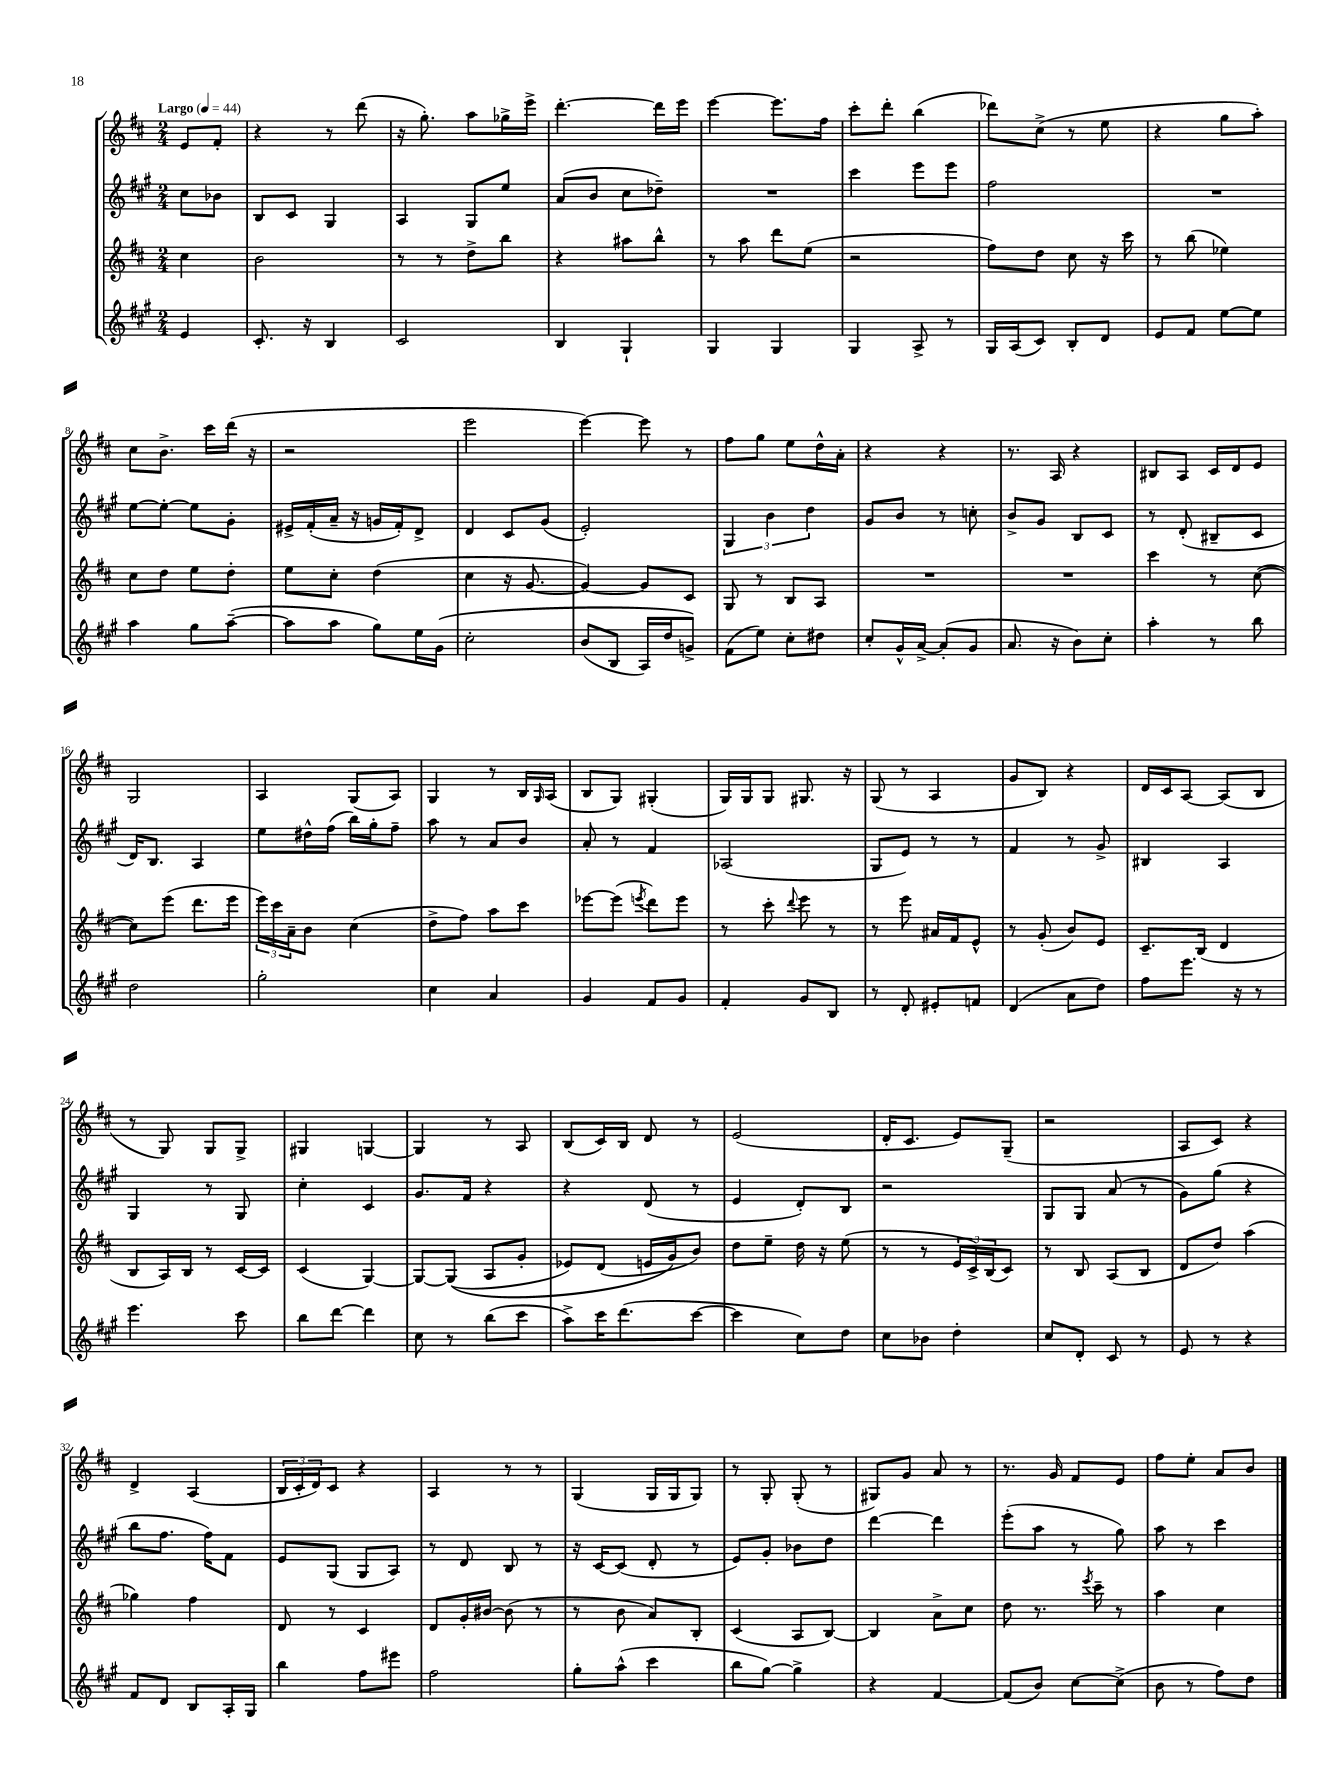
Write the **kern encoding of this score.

**kern	**kern	**kern	**kern
*staff4	*staff3	*staff2	*staff1
*clefG2	*clefG2	*clefG2	*clefG2
*k[f#c#g#]	*k[f#c#]	*k[f#c#g#]	*k[f#c#]
*M2/4	*M2/4	*M2/4	*M2/4
*MM44	*MM44	*MM44	*MM44
4e	4cc#	8cc#	8e
.	.	8b-	8f#'
=	=	=	=
8.c#'	2b	8B	4r
.	.	8c#	.
16r	.	.	.
4B	.	4G#	8r
.	.	.	(8ddd
=	=	=	=
2c#	8r	4A	16r
.	.	.	8.gg')
.	8r	.	.
.	8dd^	8G#	8aa
.	8bb	8ee	16gg-^
.	.	.	16eee^
=	=	=	=
4B	4r	(8a	[4.ddd'
.	.	8b	.
4G#`	8aa#	8cc#	.
.	8bb^^	8dd-~)	16ddd]
.	.	.	16eee
=	=	=	=
4G#	8r	2r	[4eee
.	8aa	.	.
4G#	8ddd	.	8.eee]
.	(8ee	.	.
.	.	.	16ff#
=	=	=	=
4G#	2r	4ccc#	8ccc#'
.	.	.	8ddd'
8A^	.	8eee	(4bb
8r	.	8eee	.
=	=	=	=
16G#	8ff#)	2ff#	8ddd-)
(16A	.	.	.
8c#)	8dd	.	(8cc#^
8B'	8cc#	.	8r
8d	16r	.	8ee
.	16ccc#	.	.
=	=	=	=
8e	8r	2r	4r
8f#	(8bb	.	.
[8ee	4ee-)	.	8gg
8ee]	.	.	8aa')
=	=	=	=
4aa	8cc#	[8ee	8cc#
.	8dd	8ee'_	8.b^
8gg#	8ee	8ee]	.
.	.	.	16ccc#
([8aa~	8dd'	8g#'	(16ddd
.	.	.	16r
=	=	=	=
8aa]	8ee	16e#^	2r
.	.	(16f#'	.
8aa	8cc#'	16a~	.
.	.	16r	.
8gg#)	(4dd	16g	.
.	.	16f#')	.
16ee	.	8d^	.
&(16g#	.	.	.
=	=	=	=
2cc#'	4cc#	4d	2eee
.	16r	8c#	.
.	[8.g	.	.
.	.	(8g#	.
=	=	=	=
(8b	4g_)	2e')	[4eee)
8B	.	.	.
16A)	8g]	.	8eee]
16dd	.	.	.
8g^&)	8c#	.	8r
=	=	=	=
(8f#	8G	6G#	8ff#
8ee)	8r	.	8gg
.	.	6b	.
8cc#'	8B	.	8ee
.	.	6dd	.
8dd#	8A	.	16dd^^
.	.	.	16a'
=	=	=	=
8cc#'	2r	8g#	4r
16g#^^	.	8b	.
[16a^	.	.	.
(8a']	.	8r	4r
8g#	.	8cc'	.
=	=	=	=
8.a	2r	8b^	8.r
.	.	8g#	.
16r	.	.	16A
8b)	.	8B	4r
8cc#'	.	8c#	.
=	=	=	=
4aa'	4ccc#	8r	8B#
.	.	(8d'	8A
8r	8r	8B#~	16c#
.	.	.	16d
8bb	([8cc#	8c#	8e
=	=	=	=
2dd	8cc#])	16d)	2G
.	.	8.B	.
.	(8eee	.	.
.	8.ddd	4A	.
.	16eee	.	.
=	=	=	=
2gg#'	24eee)	8ee	4A
.	24ccc#	.	.
.	24a~	.	.
.	8b	16dd#^^	.
.	.	(16ff#	.
.	(4cc#	16bb)	(8G
.	.	16gg#'	.
.	.	8ff#~	8A)
=	=	=	=
4cc#	8dd^	8aa	4G
.	8ff#)	8r	.
4a	8aa	8a	8r
.	8ccc#	8b	16B
.	.	.	16qqG
.	.	.	(16A
=	=	=	=
4g#	[8eee-	8a'	8B
.	(8eee-]	8r	8G)
.	8qeee	.	.
8f#	8ddd)	4f#	(4G#'
8g#	8eee	.	.
=	=	=	=
4f#'	8r	(2A-	16G)
.	.	.	16G
.	8ccc#'	.	8G
.	8qqddd	.	.
8g#	8eee	.	8.G#
8B	8r	.	.
.	.	.	16r
=	=	=	=
8r	8r	8G#	(8G
8d'	8eee	8e)	8r
8e#'	16a#	8r	4A
.	16f#	.	.
8f	8e^^	8r	.
=	=	=	=
(4d	8r	4f#	8g
.	(8g'	.	8B)
8a	8b)	8r	4r
8dd)	8e	8g#^	.
=	=	=	=
8ff#	8.c#~	4B#	16d
.	.	.	16c#
8.eee	.	.	[8A
.	(16B	.	.
.	4d	4A	(8A]
16r	.	.	.
8r	.	.	8B
=	=	=	=
4.eee	8B	4G#	8r
.	16A)	.	8G)
.	16B	.	.
.	8r	8r	8G
8ccc#	[16c#	8G#	8G^
.	16c#]	.	.
=	=	=	=
8bb	(4c#	4cc#'	4G#
[8ddd	.	.	.
4ddd]	[4G)	4c#	[4G
=	=	=	=
8cc#	8G_	8.g#	4G]
8r	&((8G]	.	.
.	.	16f#	.
(8bb	8A	4r	8r
8ccc#	8g'	.	8A
=	=	=	=
8aa^)	8e-)	4r	(8B
16ccc#	(8d	.	16c#)
(8.ddd	.	.	16B
.	16e	(8d	8d
.	16g&)	.	.
[8ccc#	8b)	8r	8r
=	=	=	=
4ccc#]	8dd	4e	(2e
.	8ee~	.	.
8cc#)	16dd	8d')	.
.	16r	.	.
8dd	(8ee	8B	.
=	=	=	=
8cc#	8r	2r	16d'
.	.	.	8.c#
8b-	8r	.	.
4dd'	24e	.	8e)
.	24c#^)	.	.
.	(24B	.	.
.	8c#)	.	(8G~
=	=	=	=
8cc#	8r	8G#	2r
8d'	8B	8G#	.
8c#	(8A	(8a	.
8r	8B	8r	.
=	=	=	=
8e	8d	8g#)	8A
8r	8dd)	(8gg#	8c#)
4r	(4aa	4r	4r
=	=	=	=
8f#	4gg-)	8bb	4d^
8d	.	8.ff#	.
8B	4ff#	.	(4A
.	.	16ff#)	.
16A'	.	8f#	.
16G#	.	.	.
=	=	=	=
4bb	8d	8e	24B
.	.	.	24c#'
.	.	.	24d)
.	8r	(8G#	8c#
8ff#	4c#	8G#	4r
8eee#	.	8A)	.
=	=	=	=
2ff#	8d	8r	4A
.	16g'	8d	.
.	[16b#	.	.
.	(8b#]	8B	8r
.	8r	8r	8r
=	=	=	=
8gg#'	8r	16r	(4G
.	.	[16c#	.
(8aa^^	8b	(8c#]	.
4ccc#	8a)	8d'	16G
.	.	.	16G
.	8B'	8r	8G)
=	=	=	=
8bb	(4c#	8e)	8r
[8gg#)	.	8g#'	8G'
4gg#^]	8A	8b-	(8G'
.	[8B)	8dd	8r
=	=	=	=
4r	4B]	[4ddd	8G#)
.	.	.	8g
[4f#	8a^	4ddd]	8a
.	8cc#	.	8r
=	=	=	=
(8f#]	8dd	(8eee'	8.r
8b)	8.r	8aa	.
.	.	.	16g
[8cc#	.	8r	8f#
.	8qeee	.	.
.	16ccc#~	.	.
(8cc#^]	8r	8gg#)	8e
=	=	=	=
8b	4aa	8aa	8ff#
8r	.	8r	8ee'
8ff#)	4cc#	4ccc#	8a
8dd	.	.	8b
==	==	==	==
*-	*-	*-	*-
